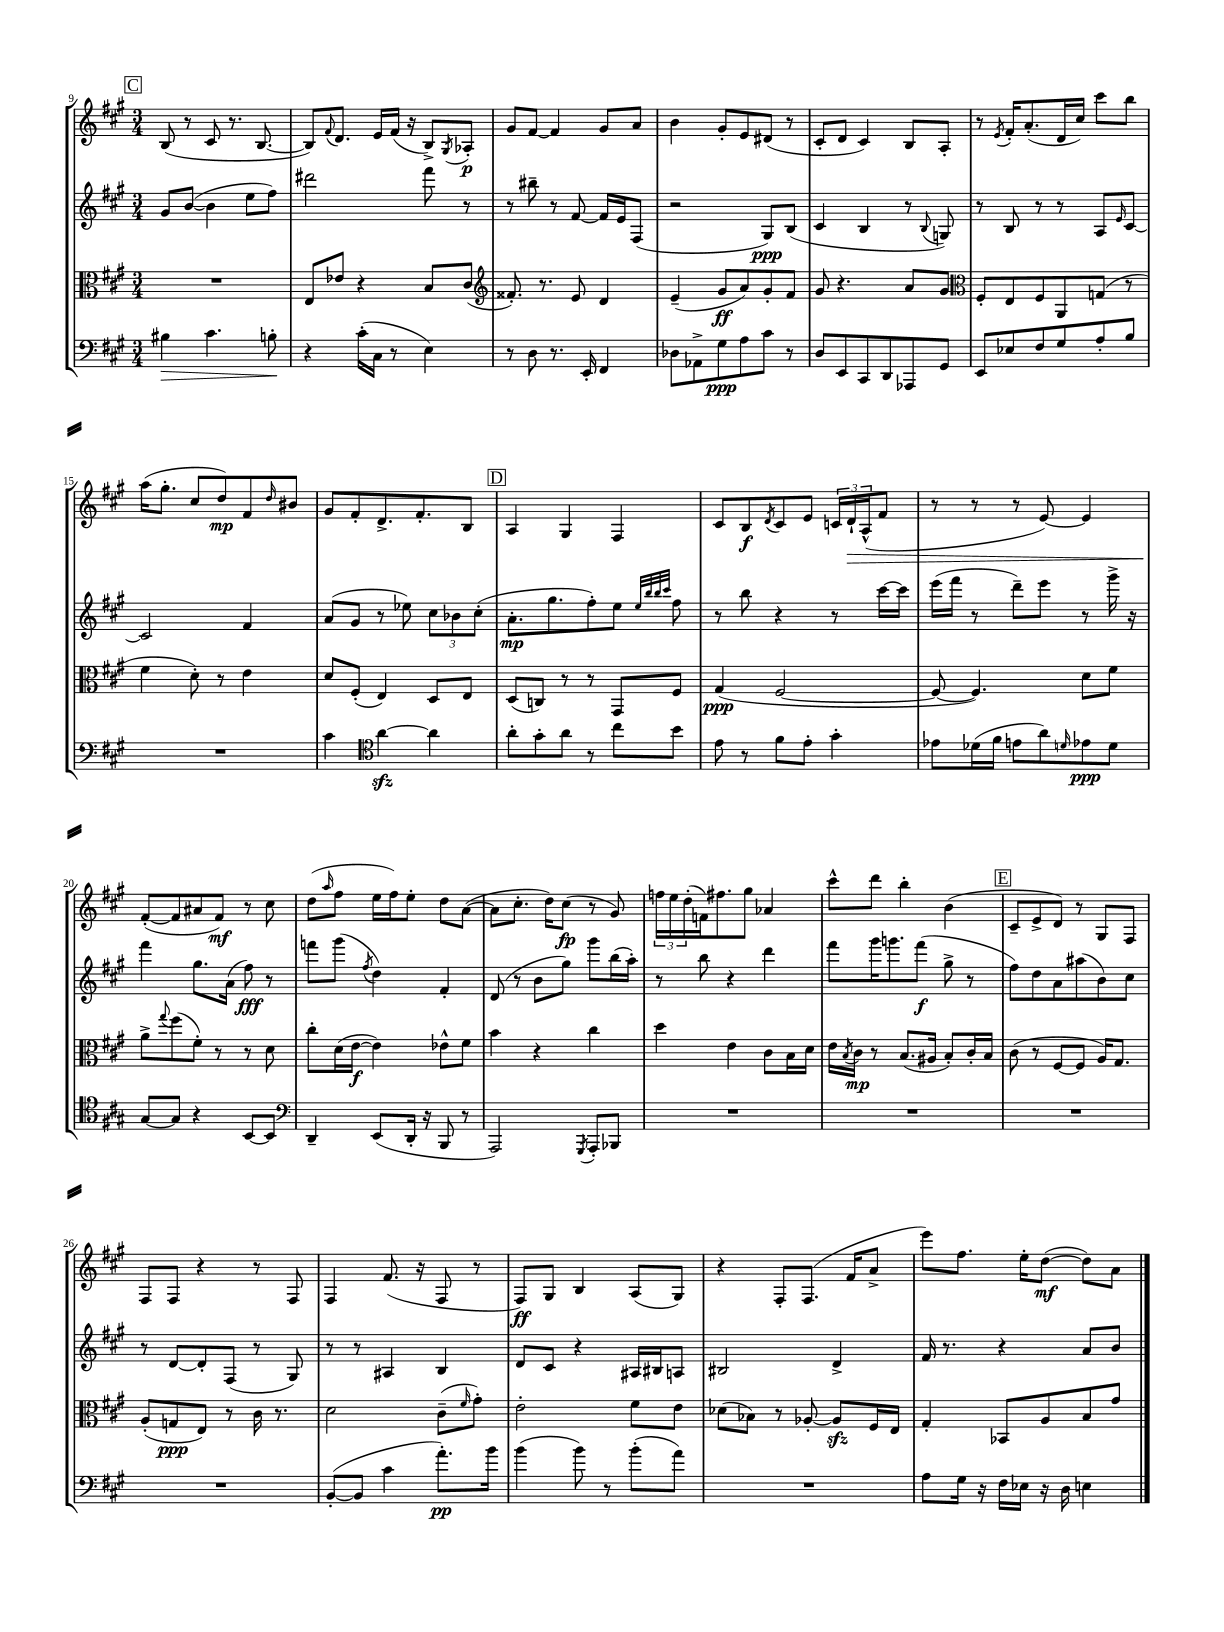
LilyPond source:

<<
\new StaffGroup <<
\new Staff = "s0" {
    \clef treble \key a \major \numericTimeSignature \time 3/4
    \mark \markup { \box "C" } b8( r8 cis'8 r8. b8.~ |
    b8) \appoggiatura { fis'8 } d'8. e'16 fis'16( r16 b8->) \acciaccatura { gis8 } aes8-.\p |
    gis'8 fis'8~ fis'4 gis'8 a'8 |
    b'4 gis'8-. e'8 dis'8( r8 |
    cis'8-. d'8 cis'4) b8 a8-. |
    r8 \acciaccatura { e'8 } fis'16-. a'8.-.( d'16 cis''16) cis'''8 b''8 |
    a''16( gis''8.-. cis''8 d''8\mp) fis'8 \grace { d''16 } bis'8 |
    gis'8 fis'8-. d'8.-> fis'8.-. b8 |
    \mark \markup { \box "D" } a4 gis4 fis4 |
    cis'8 b8\f \acciaccatura { d'8 } cis'8 e'8 \tuplet 3/2 { c'16 d'16-!\> a16-^( } fis'8 |
    r8 r8 r8 e'8~) e'4 |
    fis'8~-.\!( fis'8 ais'8 fis'8\mf) r8 cis''8 |
    d''8( \grace { a''16 } fis''8 e''16 fis''16) e''8-. d''8 a'8~( |
    a'8 cis''8.-. d''16) cis''8\fp( r8 gis'8) |
    \tuplet 3/2 { f''16 e''16 d''16-.( } f'16) fis''8. gis''8 aes'4 |
    cis'''8-^ d'''8 b''4-. b'4( |
    \mark \markup { \box "E" } cis'8-- e'8-> d'8) r8 gis8 fis8 |
    fis8 fis8 r4 r8 fis8 |
    fis4 fis'8.( r16 fis8 r8 |
    fis8\ff) gis8 b4 a8( gis8) |
    r4 fis8-. fis8.( fis'16 a'8-> |
    e'''8) fis''8. e''16-. d''8~\mf( d''8) a'8 \bar "|." |
}
\new Staff = "s1" {
    \clef treble \key a \major \numericTimeSignature \time 3/4
    \mark \markup { \box "C" } gis'8 b'8~( b'4 e''8 fis''8) |
    dis'''2 fis'''8 r8 |
    r8 bis''8-- r8 fis'8~ fis'16 e'16 fis8( |
    r2 gis8\ppp) b8( |
    cis'4 b4 r8 \appoggiatura { b8 } g8) |
    r8 b8 r8 r8 a8 \grace { e'16 } cis'8~ |
    cis'2 fis'4 |
    a'8( gis'8 r8 ees''8) \tuplet 3/2 { cis''8 bes'8 cis''8-.( } |
    \mark \markup { \box "D" } a'8.-.\mp gis''8. fis''8-.) e''8 \grace { e''32 b''32 b''32 cis'''32 } fis''8 |
    r8 b''8 r4 r8 cis'''16~ cis'''16 |
    e'''16( fis'''16 r8 d'''8--) e'''8 r8 gis'''16-> r16 |
    fis'''4 gis''8. a'16( fis''8\fff) r8 |
    f'''8 gis'''8( \acciaccatura { fis''8 } d''4) fis'4-. |
    d'8( r8 b'8 gis''8) gis'''8 b''16( a''16-.) |
    r8 b''8 r4 d'''4 |
    fis'''8 gis'''16 g'''8. fis'''8\f( gis''8-> r8 |
    \mark \markup { \box "E" } fis''8) d''8 a'8 ais''8( b'8) cis''8 |
    r8 d'8~ d'8-. fis8( r8 gis8) |
    r8 r8 ais4 b4 |
    d'8 cis'8 r4 ais16 bis16 a8 |
    bis2 d'4-> |
    fis'16 r8. r4 a'8 b'8 \bar "|." |
}
\new Staff = "s2" {
    \clef alto \key a \major \numericTimeSignature \time 3/4
    \mark \markup { \box "C" } R2. |
    e8 ees'8 r4 b8 cis'8( |
    \clef treble fisis'8.-.) r8. e'8 d'4 |
    e'4--( gis'8\ff a'8) gis'8-. fis'8 |
    gis'8 r4. a'8 gis'8 |
    \clef alto fis8-. e8 fis8 a,8 g8( r8 |
    fis'4 d'8-.) r8 e'4 |
    d'8 fis8-.( e4) d8 e8 |
    \mark \markup { \box "D" } d8( c8) r8 r8 gis,8 fis8 |
    gis4\ppp( fis2~ |
    fis8~ fis4.) d'8 fis'8 |
    a'8-> \appoggiatura { gis''8 } fis''8( fis'8-.) r8 r8 d'8 |
    cis''8-. d'16( e'16~\f e'4) ees'8-^ fis'8 |
    b'4 r4 cis''4 |
    d''4 e'4 cis'8 b16 d'16 |
    e'16 \acciaccatura { b8 } cis'16\mp r8 b8.( ais16 b8-.) cis'16-. b16 |
    \mark \markup { \box "E" } cis'8( r8 fis8~ fis8 a16) gis8. |
    a8-.( g8\ppp e8) r8 cis'16 r8. |
    d'2 cis'8--( \grace { fis'16 } gis'8-.) |
    e'2-. fis'8 e'8 |
    des'8( bes8) r8 aes8~-. aes8\sfz fis16 e16 |
    gis4-. bes,8 a8 b8 gis'8 \bar "|." |
}
\new Staff = "s3" {
    \clef bass \key a \major \numericTimeSignature \time 3/4
    \mark \markup { \box "C" } bis4\> cis'4. b8-.\! |
    r4 cis'16-.( cis16 r8 e4) |
    r8 d8 r8. e,16-. fis,4 |
    des8 aes,8-> gis8\ppp a8 cis'8 r8 |
    d8 e,8 cis,8 d,8 aes,,8 gis,8 |
    e,8 ees8 fis8 gis8 a8-. b8 |
    R2. |
    cis'4 \clef tenor a'4~\sfz a'4 |
    \mark \markup { \box "D" } a'8-. gis'8-. a'8 r8 cis''8 b'8 |
    e'8 r8 fis'8 e'8-. gis'4-. |
    ees'8 des'16( fis'16 e'8 a'8) \grace { d'16 } ees'8\ppp d'8 |
    gis8~ gis8 r4 b,8~ b,8 |
    \clef bass d,4-- e,8( d,16-. r16 b,,8 r8 |
    a,,2) \acciaccatura { gis,,8 } a,,8-. bes,,8 |
    R2. |
    R2. |
    \mark \markup { \box "E" } R2. |
    R2. |
    b,8~-.( b,8 cis'4 a'8.-.\pp) b'16 |
    b'4( b'8) r8 b'8-.( a'8) |
    R2. |
    a8 gis16 r16 fis16 ees16 r16 d16 e4 \bar "|." |
}
>>
>>
\layout { \context { \Score currentBarNumber = #9 } }
